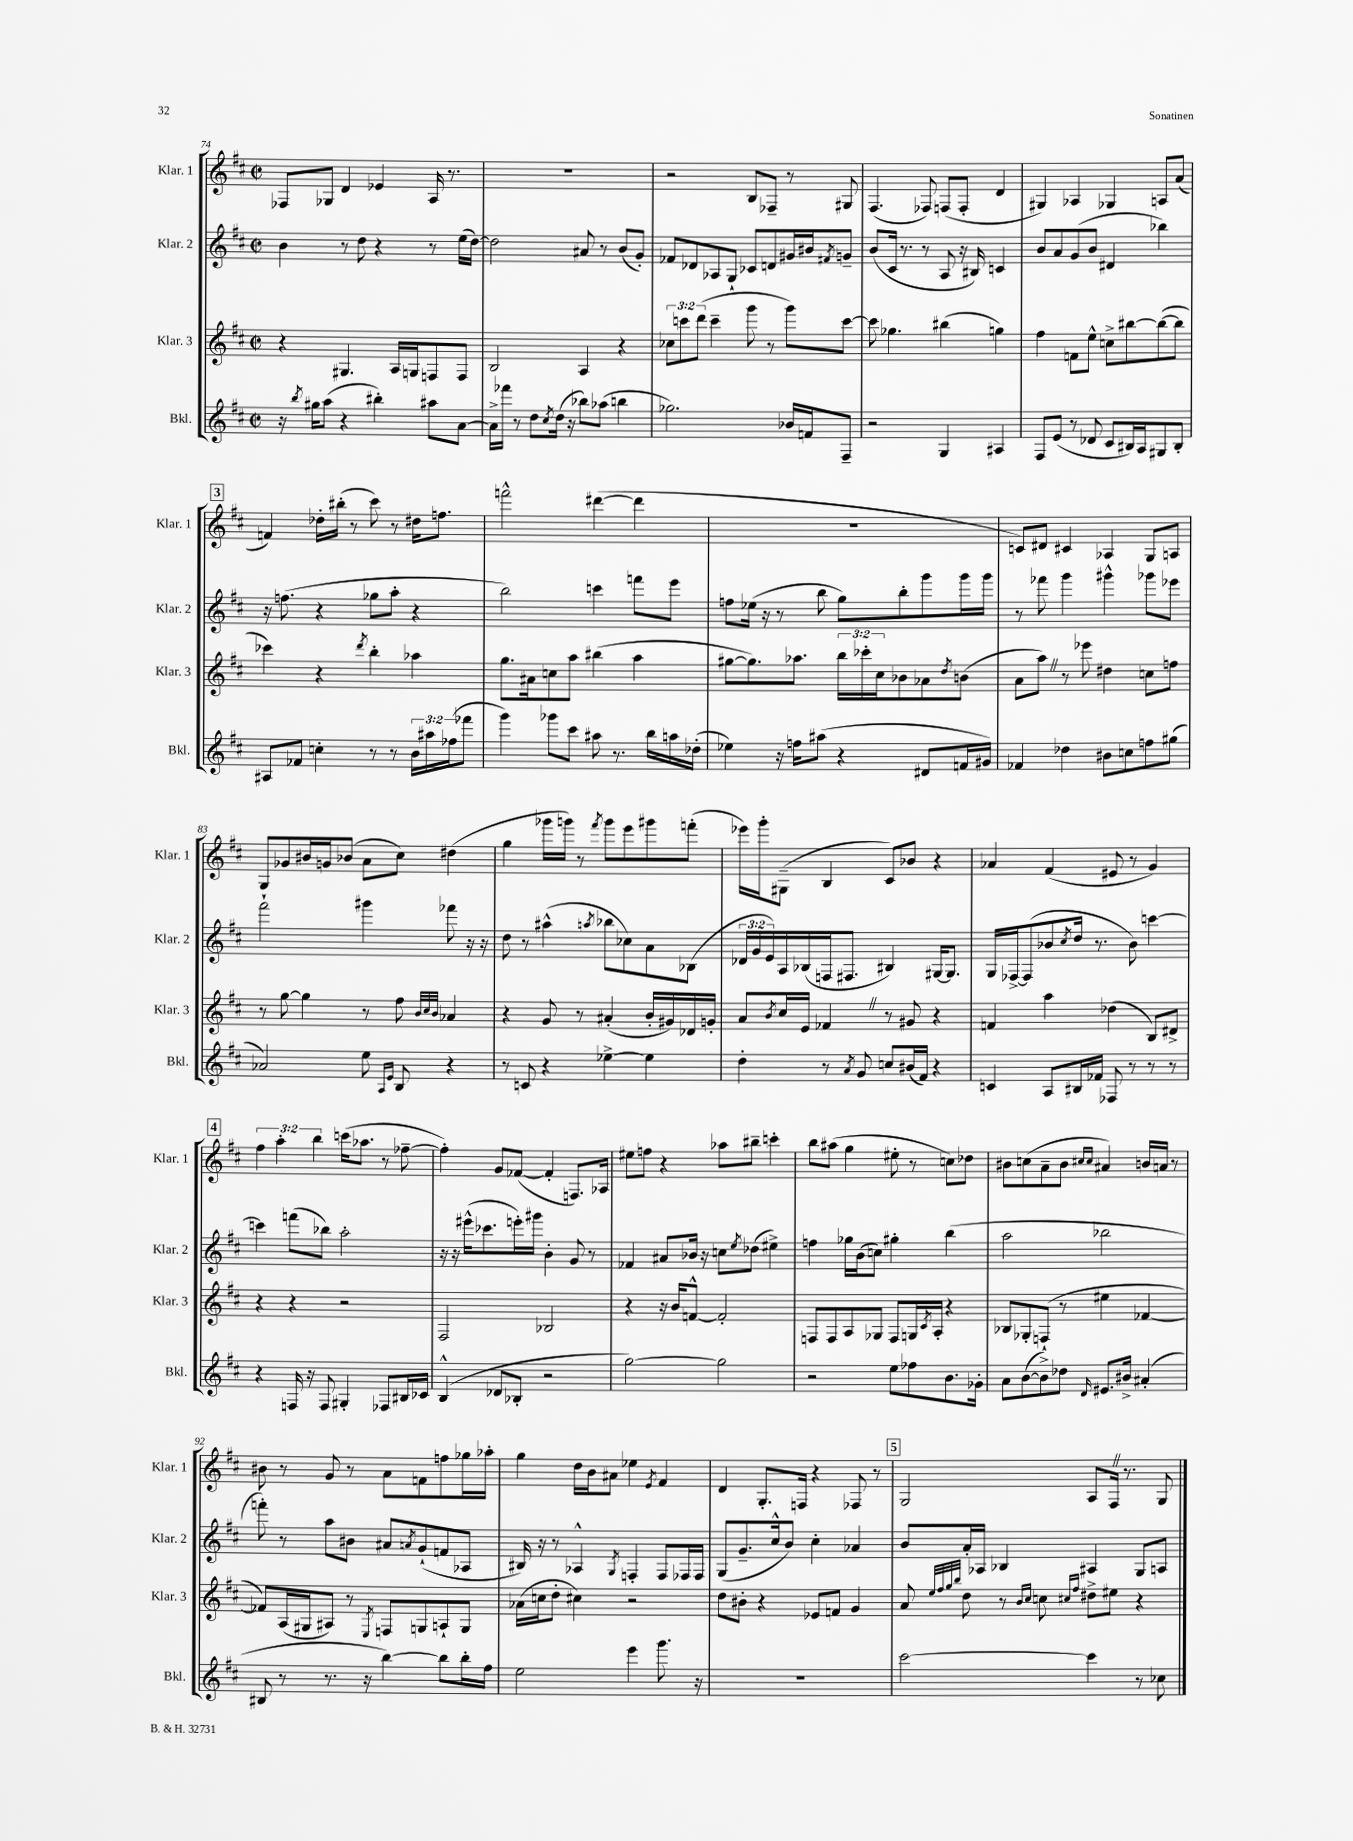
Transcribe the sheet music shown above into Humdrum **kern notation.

**kern	**kern	**kern	**kern
*staff4	*staff3	*staff2	*staff1
*clefG2	*clefG2	*clefG2	*clefG2
*k[f#c#]	*k[f#c#]	*k[f#c#]	*k[f#c#]
*M2/2	*M2/2	*M2/2	*M2/2
*met(c|)	*met(c|)	*met(c|)	*met(c|)
16r	4r	4b\	8F-/L
8qbb/	.	.	.
16gg#\LK	.	.	.
(8aa\J	.	.	8G-/J
4r	4.G#/	8r	4d/
.	.	8dd\	.
4bb#'\)	.	4r	4e-/
.	16A/LL	.	.
.	16G/J	.	.
8aa#\L	8F/	8r	16A/
.	.	.	8.r
[8a\J	8F/J	(16ee\LL	.
.	.	[16dd\JJ)	.
=	=	=	=
16a^\]LL	2B/	2dd\]	1r
16fff-\JJ	.	.	.
8r	.	.	.
8dd\L	.	.	.
8qcc#/	.	.	.
(16dd\Jk	.	.	.
16r	.	.	.
8bb-\L)	4A/	8a#/	.
(8aa-\J	.	8r	.
4bb\	4r	(8b/L	.
.	.	8g'/J)	.
=	=	=	=
2.gg-\)	12cc-\L	8f-/L	2r
.	12ccc\	.	.
.	.	8d-/	.
.	(12ddd\J	.	.
.	4ccc~\	8A-/	.
.	.	8G`/J	.
.	8ggg\	8c-/L	8B/L
.	8r	8d/	8F-~/J
16b-/LL	8ggg\L)	16g#/L	8r
16f/J	.	16b#/J	.
.	.	8qf#/	.
8F#~/J	[8ccc\J	8g~/J	8G#/
=	=	=	=
2r	8ccc\]	(8b/L	(4.F#/
.	4.gg-\	16c#/Jk	.
.	.	8.r	.
.	.	8r	8F-/)
4G/	(4bb#\	8A/	(8F/L
.	.	16r	8F'/J
.	.	16B#/)	.
4A#/	4gg\)	4c/	4d/
=	=	=	=
8F#/L	4ff#\	8b/L	4G#/)
(8e/J	.	8a/	.
8r	8f\L	(8g/	4A-/
8d-/	8ee^^\J	8b/J	.
8c#/L	8cc^\L	4d#/	4G-/
16B#/L)	[8bb#\	.	.
16A/J	.	.	.
8G#/	(8bb#\_	4bb-\)	8A/L
8B#'/J	8bb#\]J	.	(8a/J
=	=	=	=
8A#/L	4ccc-\)	16r	4f/)
.	.	(8.ff\	.
8f-/J	.	.	.
4cc'\	4r	4r	16dd-'\LL
.	.	.	(16bb#'\JJ
.	.	.	8r
.	8qddd/	.	.
8r	4bb'\	8gg-\L	8ccc#\)
8r	.	8aa'\J	8r
24b\LL	4aa-\	4r	16dd#\LK
24aa#\	.	.	.
.	.	.	8.ff\J
(24ff-\J	.	.	.
8fff-\J	.	.	.
=	=	=	=
4ggg\)	8.gg\L	2bb\)	2fff^^\
.	16a#\k	.	.
8ggg-\L	8cc\	.	.
8ccc#\J	8aa\J	.	.
8aa#\	(4bb#\	4ccc\	([4ddd#\
8.r	.	.	.
.	4aa\	8fff\L	4ddd#\]
16bb\LL	.	.	.
16aa\	.	8eee\J	.
(16dd-'\JJ	.	.	.
=	=	=	=
4ee-\)	[8gg#\L	8ff\L	1r
.	8.gg#\])	(16ee-\Jk	.
.	.	16r	.
16r	.	8r	.
16ff\LK	8.aa-\J	.	.
(8aa#\J	.	8bb\	.
4r	24bb\LL	8gg\L)	.
.	24ccc-'\	.	.
.	24cc#\J	.	.
.	8b-\	8bb'\	.
8d#/L	8a-\	8ggg\	.
.	8qdd/	.	.
16f/L	(8b\J	16ggg\L	.
16g#/JJ)	.	16ggg\JJ	.
=	=	=	=
4f-/	8a\L	8r	8c/L)
.	8aa\J)	8fff-\	8d#/J
4dd-\	8r	4ggg\	4c#/
.	8eee-\	.	.
8b#\L	4dd#\	4ggg#^^\	4A-/
8cc\	.	.	.
8ff\	8cc\L	8ggg-\L	8G/L
(8gg#\J	8ff\J	8eee-\J	8A/J
=	=	=	=
2a-/)	8r	2fff#`\	8G/L
.	[8gg\	.	8g-/
.	4gg\]	.	16b#/L
.	.	.	16g/J
.	.	.	(8b-/J
8ee\	8r	4ggg#\	8a\L
16qqA/LL	.	.	.
16qqe/JJ	.	.	.
8B/	8ff#\	.	8cc#\J)
.	32qqb/LLL	.	.
.	32qqcc#/	.	.
.	32qqb/JJJ	.	.
4r	4a-/	8fff-\	(4dd#\
.	.	16r	.
.	.	16r	.
=	=	=	=
8r	4r	8dd\	4gg\
8c/	.	8r	.
4r	8g/	(4aa#^^\	16ggg-\LL
.	.	.	16ggg\JJ)
.	8r	.	8r
.	.	8qaa/	8qfff#/
[4ee-^\	(4a#'/	8bb-\L	8ggg\L
.	.	8cc-\)	8eee\
4ee-\]	16b'/LL	8a\	8ggg#\
.	16g#/)	.	.
.	16d-/	(8B-\J	(8fff'\J
.	16g'/JJ	.	.
=	=	=	=
4dd'\	8a/L	24d-/LL	16eee-\LL)
.	.	24g/	.
.	.	.	16ggg'\J
.	.	24e/)	.
.	8qb/	.	.
.	16cc#/L	16A/	(8G#~\J
.	16e/JJ	(16B-/	.
8r	4f-/	16F/J	4B/
.	.	8.F#/J	.
8qa/	.	.	.
8g/	.	.	.
8cc/L	8r	4B#/)	8c#/L)
(16b#/L	8g#/	.	8b-/J
16f#/JJ)	.	.	.
4r	4r	[16G#/LK	4r
.	.	8.G#/]J	.
=	=	=	=
4c/	4f/	16G/LL	4a-/
.	.	[16F-^/J	.
.	.	(8F-/]	.
8A/L	4aa\	8b-/	(4f#/
.	.	8qcc#/	.
16B#/L	.	16dd/Jk	.
16f-/JJ	.	8.r	.
8F-/	(4dd-\	.	8e#/
8r	.	8b-\)	8r
8r	8B/L)	[4ccc\	4g/)
8r	8d#^/J	.	.
=	=	=	=
4r	4r	4ccc\]	6ff#\
.	.	.	6aa'\
16F/	4r	(8fff\L	.
16r	.	.	.
.	.	.	6bb\
8F/	.	8bb-\J)	.
4G#'/	2r	2aa'\	(16ccc\LK
.	.	.	8.aa-\J
8F-/L	.	.	8r
16B#/L	.	.	[8ff-~\
16c-/JJ	.	.	.
=	=	=	=
(4B^^/	2F#/	16r	4ff-'\])
.	.	16r	.
.	.	(16eee#^^\LK	.
.	.	8.ccc-\	.
8d-/L	.	.	8g/L
8B-'/J	.	16eee'\L)	([8f-/J
.	.	16ggg#\JJ	.
2r	2B-/	4b'\	4f-'/]
.	.	8g/	8.F/L)
.	.	8r	.
.	.	.	16A-/Jk
=	=	=	=
[2gg\)	4r	4f-/	8ee#\L
.	.	.	8ff\J
.	16r	8a#/L	4r
.	16b/LK	.	.
.	[8f^^/J	16b-/Jk	.
.	.	16r	.
2gg\]	2f'/]	8cc\L	8aa-\L
.	.	8qee/	.
.	.	(8dd-\J	8bb#~\J
.	.	4ee#^\)	4ccc'\
=	=	=	=
2r	8F/L	4ff\	8bb\L
.	8F/	.	(8aa#\J
.	8A/	16gg-\LL	4gg\
.	.	(16b\J	.
.	8G-/J	8cc\J)	.
8ee\L	8F/L	4gg#'\	8ee#'\
8ff-\	16G/L	.	8r
.	8qc#/	.	.
.	16A'/JJ	.	.
8.b\	4r	(4bb\	8cc\L)
.	.	.	8dd-\J
16g-'\Jk	.	.	.
=	=	=	=
8a\L	8B-/L	2aa\	8b#\L
([8b\	8G-'/	.	(8cc\
8b^\])	(8F`/J	.	8a~\
8dd-\J	8r	.	8b#\J
.	.	.	16qqcc#/LL
16qqd/	.	.	16qqcc#/JJ
8.e#/L	4ee#\	2bb-\	4a#/)
16b#^/Jk	.	.	.
(4a#'/	[4f-/	.	16b/LL
.	.	.	16a/JJ
.	.	.	8r
=	=	=	=
8B#/	8f-/]L)	8fff'\)	8b#\
8r	(16A/L	8r	8r
.	16G#/J	.	.
8.r	8A#/J)	8aa\L	8g/
.	8r	8b#\J	8r
16r	.	.	.
.	8qE/	.	.
[4bb\)	8F/L	8a#/L	8a\L
.	.	8qa/	.
.	8G/	(8g`/	8f\
8bb\]L	8A`/	8f/	8ff\
16bb'\L	8G/J	8A-/J	16gg-\L
16ff#\JJ	.	.	16aa-'\JJ
=	=	=	=
2ee\	(16a-\LL	16B#/)	4gg\
.	16cc\J	16r	.
.	8dd'\J	8r	.
.	4cc#\)	4A-^^/	16dd\LL
.	.	.	16b\J
.	.	.	8a#\J
.	.	8qG/	.
4eee\	2r	4F'/	4ee-\
.	.	.	8qe/
8.ggg\	.	8F/L	4f#/
.	.	16F-/L	.
16r	.	16F-/JJ	.
=	=	=	=
1r	8dd\L	(8G/L	4d/
.	8b#'\J	8.g~/	.
.	4r	.	8.G'/L
.	.	16cc#^^/k	.
.	.	8b/J)	.
.	.	.	16F/Jk
.	8e-/L	4cc#'\	4r
.	8f/J	.	.
.	4g/	4a-/	8F-/
.	.	.	8r
=	=	=	=
[2ccc#\	8a/	8b/L	2G/
.	32qqee/LLL	.	.
.	32qqff#/	.	.
.	32qqgg/	.	.
.	32qqbb/JJJ	.	.
.	8dd\	16a'/L	.
.	.	16A-/JJ	.
.	8r	4B-/	.
.	16qqb/LL	.	.
.	16qqcc#/JJ	.	.
.	8cc\	.	.
.	16qqcc#/LL	.	.
.	16qqff#/JJ	.	.
4ccc#\]	8dd#^\L	4A#/	8A/L
.	8ee#\J	.	16F#/Jk
.	.	.	8.r
8r	4r	8G/L	.
8cc-\	.	8A/J	8G/
==	==	==	==
*-	*-	*-	*-
